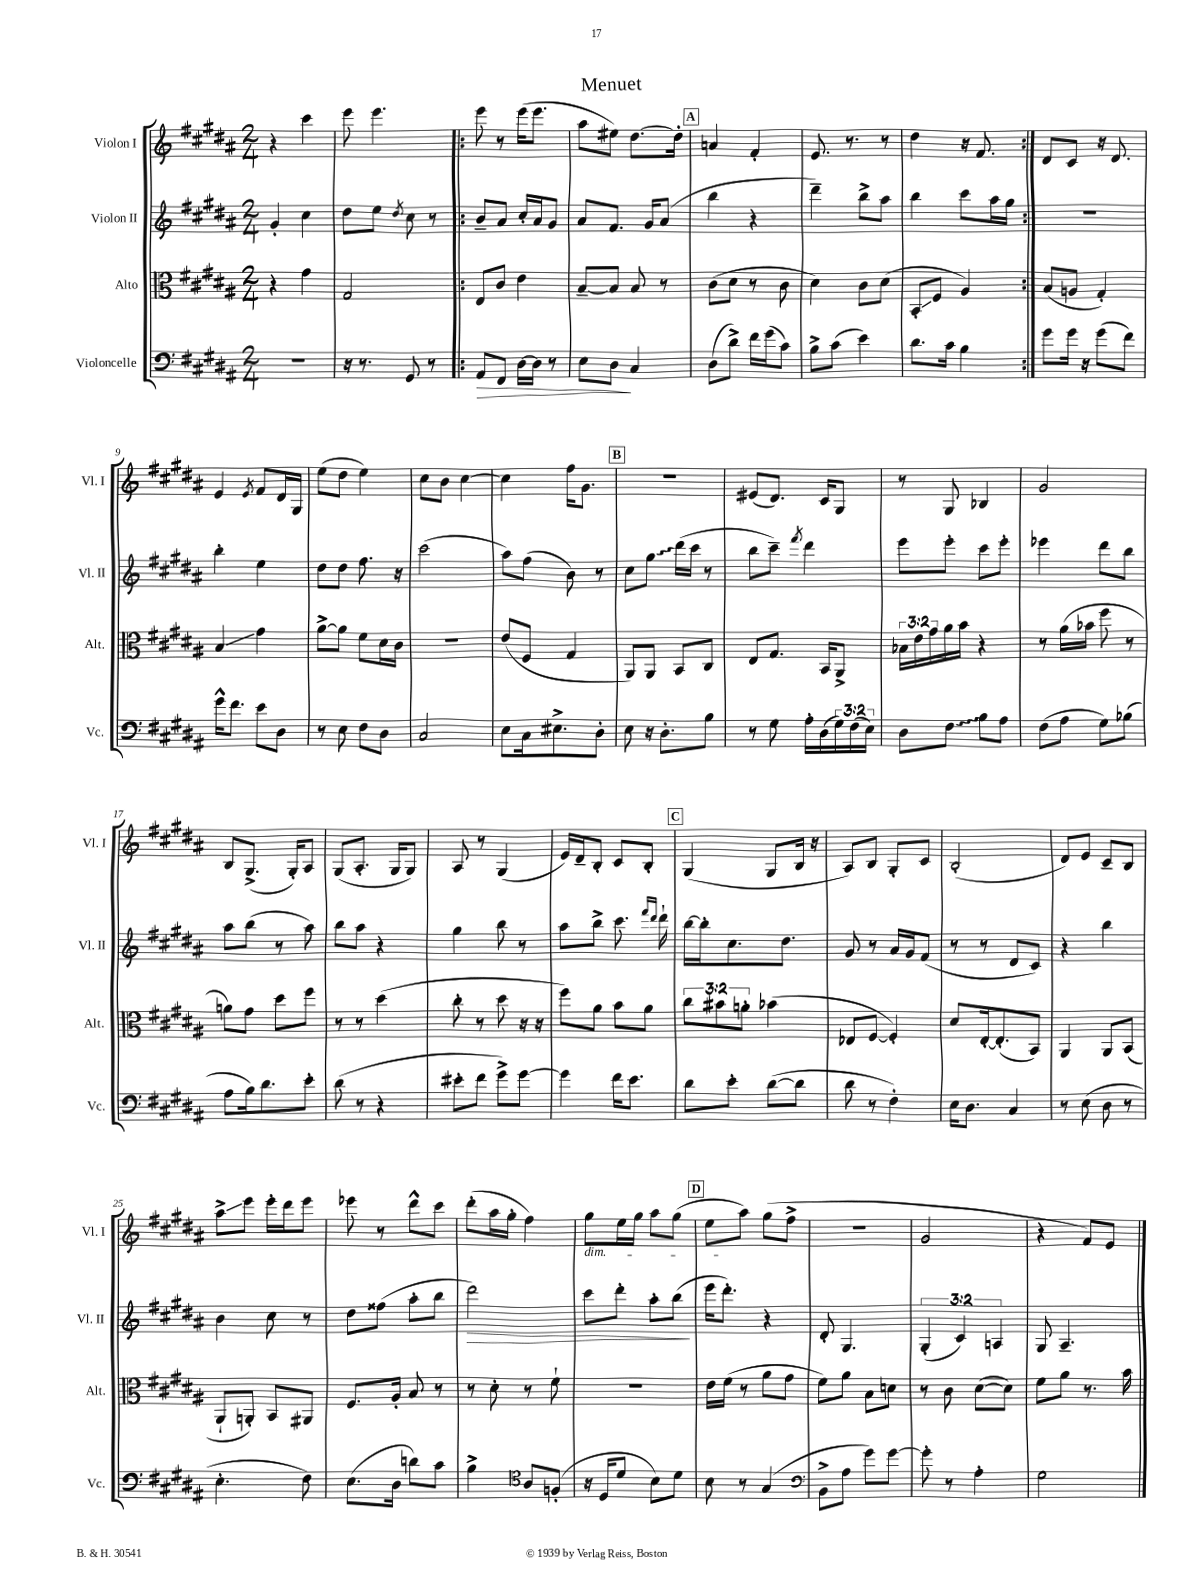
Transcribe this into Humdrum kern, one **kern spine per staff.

**kern	**kern	**kern	**kern
*staff4	*staff3	*staff2	*staff1
*clefF4	*clefC3	*clefG2	*clefG2
*k[f#c#g#d#a#]	*k[f#c#g#d#a#]	*k[f#c#g#d#a#]	*k[f#c#g#d#a#]
*M2/4	*M2/4	*M2/4	*M2/4
2r	4r	4g#'	4r
.	4g#	4cc#	4ccc#
=	=	=	=
16r	2G#	8dd#	8eee
8.r	.	.	.
.	.	8ee	4.eee
.	.	8qdd#	.
8GG#	.	8cc#	.
8r	.	8r	.
=!|:	=!|:	=!|:	=!|:
8AA#	8E	8b~	8eee
8FF#	8c#	8a#	8r
[16D#	4e	16cc#'	(16eee
16D#]	.	16a#	8.eee
8r	.	8g#	.
=	=	=	=
8E	[8B~	8a#	8aa#
8D#	8B]	8.f#	8ee#)
4C#	8B	.	[8.dd#
.	.	16g#	.
.	8r	(8a#	.
.	.	.	16dd#']
=	=	=	=
(8D#	(8c#	4bb	4a
8d#^)	8d#	.	.
16f#	8r	4r	4f#'
(16g#	.	.	.
8c#)	8c#	.	.
=	=	=	=
8B^	4d#)	4ddd#~)	8.e
(8c#	.	.	.
.	.	.	8.r
4e)	8c#	8bb^	.
.	(8d#	8aa#	8r
=	=	=	=
8.d#	8BB'	4bb	4dd#
.	8F#	.	.
16c#	.	.	.
4B	4A#)	8ccc#	16r
.	.	.	8.f#
.	.	16aa#	.
.	.	16gg#	.
=:|!	=:|!	=:|!	=:|!
8g#	(8B	2r	8d#
16g#	8A	.	8c#
16r	.	.	.
(8g#	4G#')	.	16r
.	.	.	8.d#
8f#)	.	.	.
=	=	=	=
16g#^^	4B	4bb'	4e
8.f#	.	.	.
.	.	.	8qe
8e	4g#	4ee	8f#
8D#	.	.	16d#
.	.	.	16G#
=	=	=	=
8r	[8a#^	8dd#	(8ee
8E	8a#]	8dd#	8dd#
8F#	8f#	8.ff#	4ee)
8D#	16d#	.	.
.	16c#	16r	.
=	=	=	=
2C#	2r	(2ccc#	8cc#
.	.	.	8b
.	.	.	[4cc#
=	=	=	=
8E	(8e	8aa#)	4cc#]
16C#	8F#	(8ff#	.
8.E#^	.	.	.
.	4G#	8b)	16ff#
.	.	.	8.g#
8D#'	.	8r	.
=	=	=	=
8E	8AA#)	8cc#	2r
16r	8AA#	8gg#	.
8.D#'	.	.	.
.	8BB	(16ddd#	.
.	.	16ccc#	.
8B	8C#	8r	.
=	=	=	=
8r	8E	8bb	(8e#
8G#	8.G#	8ccc#~)	8.d#)
.	.	8qfff#	.
16A#'	.	4ddd#	.
(16D#	16BB	.	16c#
24G#)	8AA#^	.	8G#
(24F#	.	.	.
24E)	.	.	.
=	=	=	=
8D#	24B-	8eee	8r
.	24e	.	.
.	24g#	.	.
8F#	16a#	8eee'	8G#
.	16b	.	.
8B	4r	8ccc#	4B-
8A#	.	8eee'	.
=	=	=	=
(8F#	8r	4eee-	2g#
8A#	(16a#	.	.
.	16b-	.	.
8G#)	8ff#	8ddd#	.
(8B-	8r	8bb	.
=	=	=	=
8A#	8a)	8aa#	8B
16B)	8g#	(8bb	(8.G#^
8.d#	.	.	.
.	8dd#	8r	.
.	.	.	16G#')
8e'	8ff#	8aa#)	8A#
=	=	=	=
(8d#	8r	8bb	(8G#
8r	8r	8aa#	8.A#'
4r	(4dd#	4r	.
.	.	.	16G#
.	.	.	8G#)
=	=	=	=
8e#'	8cc#'	4gg#	8A#
8f#	8r	.	8r
8g#^)	8dd#	8bb	(4G#
[8g#	16r	8r	.
.	16r	.	.
=	=	=	=
4g#]	8ff#)	8aa#	16e)
.	.	.	16d#~
.	8a#	8bb^	8B'
16f#	8b	8.ccc#	8c#
8.e	.	.	.
.	8a#	.	8B'
.	.	16qqfff#	.
.	.	16qqddd#	.
.	.	16ddd#`	.
=	=	=	=
8d#	12cc#	[16bb	(4G#
.	.	16bb']	.
.	12b#	.	.
8e'	.	8.cc#	.
.	12a'	.	.
([8d#	(4b-	.	8G#
.	.	8.dd#	.
8d#]	.	.	16B
.	.	.	16r
=	=	=	=
8d#	8E-	8g#	8A#)
8r	[8F#	8r	8B
4F#')	4F#'])	16a#	8G#'
.	.	16g#	.
.	.	(8f#	8c#
=	=	=	=
16E	8d#	8r	(2B'
8.D#	.	.	.
.	[16E'	8r	.
.	(8.E']	.	.
4C#	.	8d#	.
.	8BB)	8c#)	.
=	=	=	=
8r	4AA#	4r	8d#)
(8E	.	.	8e
8D#	8AA#	4bb	8c#~
8r	(8BB	.	8B
=	=	=	=
4.E'	8AA#`	4b	8aa#^
.	8AA')	.	8eee
.	8BB	8cc#	16eee'
.	.	.	16ddd#
8F#)	8AA#	8r	8eee
=	=	=	=
(8.E	8.F#	8dd#	8eee-
.	.	(8ff##	8r
16D#	16A#'	.	.
8d)	8B	8aa#'	8ddd#^^
8c#	8r	8bb	8ccc#
=	=	=	=
4B^	8r	2ddd#)	(8ddd#'
.	8d#'	.	16aa#
.	.	.	16gg#'
*clefC4	*	*	*
8A#	8r	.	4ff#)
(8F'	8f#`	.	.
=	=	=	=
16r	2r	8ccc#	8gg#
16D#	.	.	.
8d#	.	8ddd#'	16ee
.	.	.	16gg#
8B)	.	8aa#'	8aa#
8d#	.	(8bb	(8gg#
=	=	=	=
8B	16e	16eee	8ee
.	(16f#	8.ddd#')	.
8r	8r	.	8aa#)
(4G#	8a#	4r	(8gg#
.	8g#	.	8ff#^
=	=	=	=
*clefF4	*	*	*
8BB^	8f#)	8d#'	2r
8A#	8a#	4.G#	.
8g#)	8B	.	.
[8g#	8d	.	.
=	=	=	=
8g#']	8r	(6G#'	2g#
8r	8c#	.	.
.	.	6c#)	.
4A#'	([8d#	.	.
.	.	6A	.
.	8d#])	.	.
=	=	=	=
2G#	8f#	8G#	4r
.	8a#	4.A#~	.
.	8.r	.	8f#)
.	.	.	8e
.	16b	.	.
==	==	==	==
*-	*-	*-	*-
